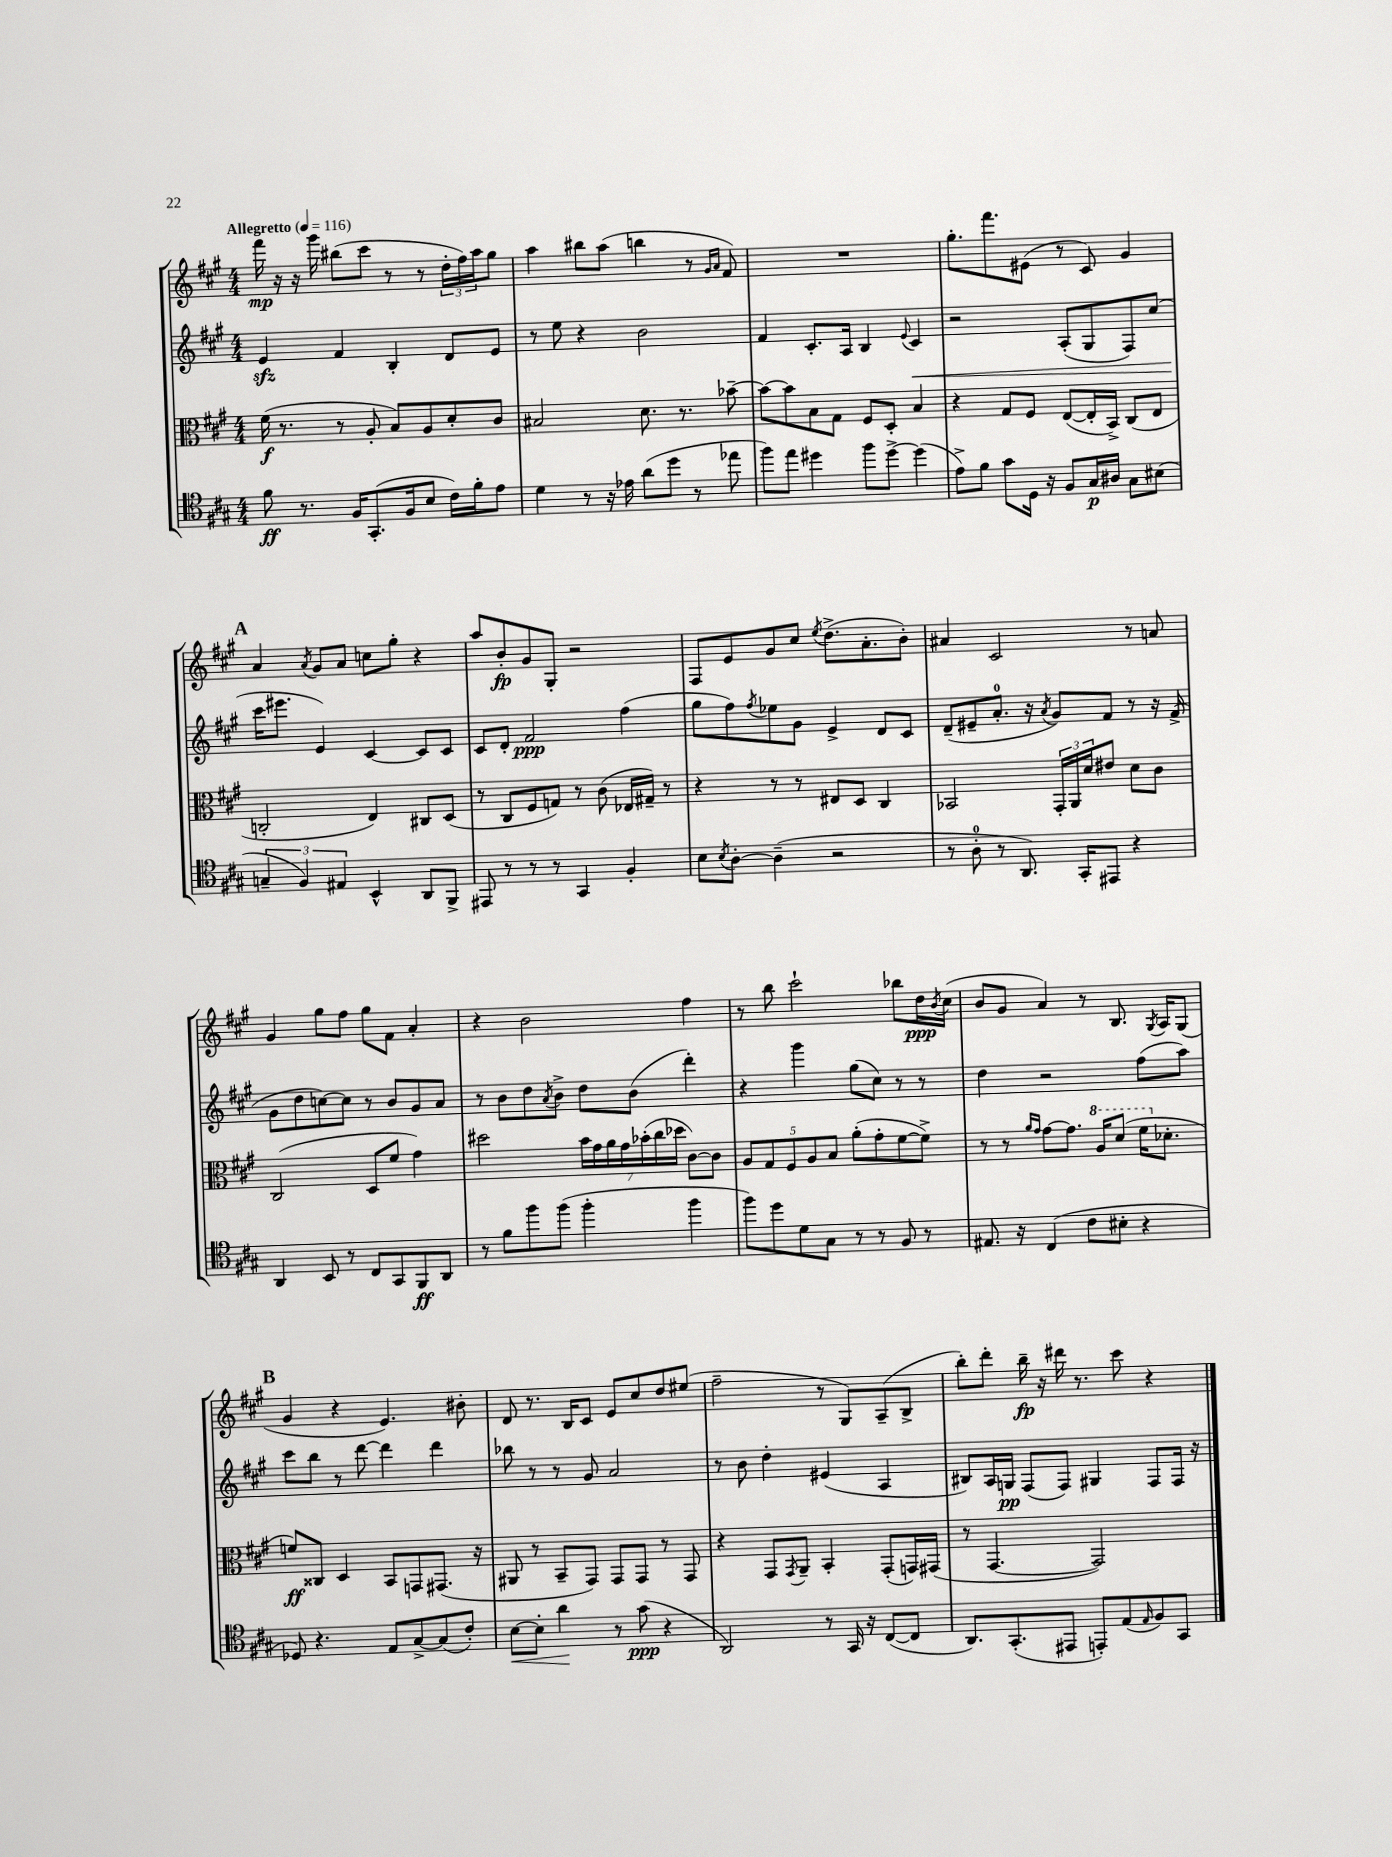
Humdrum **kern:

**kern	**kern	**kern	**kern
*staff4	*staff3	*staff2	*staff1
*clefC4	*clefC3	*clefG2	*clefG2
*k[f#c#g#]	*k[f#c#g#]	*k[f#c#g#]	*k[f#c#g#]
*M4/4	*M4/4	*M4/4	*M4/4
*MM116	*MM116	*MM116	*MM116
8f#\	(16f#\	4e/	16fff#\
.	8.r	.	16r
8.r	.	.	16r
.	.	.	16ggg#\
.	8r	4f#/	(8bb#\L
16F#/LK	.	.	.
(8.GG#'/	8A'/	.	8ccc#\J
.	8B/L)	4B'/	8r
16F#/k	.	.	.
8B/J	8A/	.	8r
16c#\LL)	8d'/	8d/L	24dd'\LL
.	.	.	24ff#\)
16f#'\J	.	.	.
.	.	.	24aa\J
8e\J	8c#/J	8e/J	8gg#\J
=	=	=	=
4d\	2B#/	8r	4aa\
.	.	8ee\	.
8r	.	4r	8bb#\L
16r	.	.	(8aa\J
16e-\	.	.	.
(8a\L	8.d\	2b\	4bb\
8dd\J	.	.	.
.	8.r	.	.
8r	.	.	8r
.	.	.	16qqg#/LL
.	.	.	16qqa/JJ
8ee-\	[8b-~\	.	8f#/)
=	=	=	=
8ff#\L)	8b-\_L	4f#/	1r
8ee\J	8b-\]	.	.
4dd#\	8B\	8.c#'/L	.
.	8G#\J	.	.
.	.	16A/Jk	.
8ff#\L	8F#/L	4B/	.
[8dd#^\J	8D'/J	.	.
.	.	8qqe/	.
(4dd#\]	4B/	4c#/	.
=	=	=	=
8e^\L)	4r	2r	8.gg#'\L
8f#\J	.	.	.
.	.	.	8.fff#\
8g#\L	8G#/L	.	.
16D\Jk	8F#/J	.	(8e#\J
16r	.	.	.
8F#/L	([8E/L	(8A'/L	8r
16G#/L	16E'/]L	8G#/	8c#/)
16A#/JJ	16BB^/JJ)	.	.
8G#\L	(8C#/L	8F#/)	4g#/
(8B#\J	8E/J	(8cc#/J	.
=	=	=	=
6G~/	2C'/	16ccc#\LK	4a/
.	.	8.eee#\J	.
6F#/)	.	.	.
.	.	.	8qa/
.	.	4e/)	8g#/L
6E#/	.	.	.
.	.	.	8a/J
4BB^^/	4E/)	[4c#/	8cc\L
.	.	.	8gg#'\J
8AA/L	8C#/L	8c#/]L	4r
8FF#^/J	(8D/J	8c#/J	.
=	=	=	=
8EE#/	8r	8c#/L	8aa/L
8r	8C#/L	8d'/J	8b'/
8r	8F#/	2f#/	8g#/
8r	8G/J)	.	8G#'/J
4GG#/	8r	.	2r
.	(8c#\	.	.
4F#'/	16E-/LL	(4ff#\	.
.	16G#~/JJ)	.	.
.	8r	.	.
=	=	=	=
8B\L	4r	8gg#\L	8F#/L
8qB/	.	.	.
[8A'\J	.	8ff#\)	8e/
.	.	8qff#/	.
(4A~\]	8r	8ee-\	8g#/
.	8r	8g#\J	8cc#/J
.	.	.	8qee/
2r	8E#/L	4e^/	(8.dd^\L
.	8D/J	.	.
.	.	.	8.a'\
.	4C#/	8d/L	.
.	.	8c#/J	8b'\J)
=	=	=	=
8r	2BB-/	(8d~/L	4a#/
8A'\	.	8e#~/	.
8r	.	8.a'/J	2c#/
8.AA/)	.	.	.
.	.	16r	.
.	.	8qa/	.
.	24GG#'/LL	8g#/L)	.
.	24AA/	.	.
16GG#'/LK	.	.	.
.	24d/J	.	.
8EE#/J	8e#/J	8f#/J	.
4r	8d\L	8r	8r
.	8c#\J	16r	8a/
.	.	(16f#^/	.
=	=	=	=
4AA/	(2C#/	8g#\L	4g#/
.	.	8dd\	.
8BB/	.	[8cc\)	8gg#\L
8r	.	8cc\]J	8ff#\J
8C#/L	8D/L	8r	8gg#\L
8GG#/	8f#/J	8b/L	8f#\J
8FF#/	4g#\)	8g#/	4a'/
8AA/J	.	8a/J	.
=	=	=	=
8r	2dd#\	8r	4r
8f#\L	.	8b\L	.
8ff#\	.	8dd\	2b\
.	.	8qa/	.
(8ff#\J	.	8b^\J	.
4ff#'\	28b\LL	8dd\L	.
.	28g#\	.	.
.	28a\	.	.
.	28g#\	.	.
.	.	(8b\J	.
.	(28b-'\	.	.
.	28cc#\	.	.
.	28dd-\JJ	.	.
4ff#\	[8c#\L)	4ddd'\)	4ff#\
.	8c#\]J	.	.
=	=	=	=
8ff#\L)	10A/L	4r	8r
.	10G#/	.	.
8dd\	.	.	8bb\
.	10F#/	.	.
8d\	.	4ggg#\	2ccc#`\
.	10A/	.	.
8G#\J	.	.	.
.	10B/J	.	.
8r	(8a'\L	(8gg#\L	.
8r	8g#'\	8cc#\J)	.
8F#/	[8f#\	8r	8bb-\L
8r	8f#^\]J)	8r	16dd\L
.	.	.	8qb/
.	.	.	(16cc#\JJ
=	=	=	=
8.E#/	8r	4dd\	8b/L
.	8r	.	8g#/J
16r	.	.	.
.	16qqa/LL	.	.
.	16qqg#/JJ	.	.
(4C#/	[8g#\L	2r	4a/)
.	8.g#\]J	.	.
8c#\L	.	.	8r
.	16a/LK	.	.
8B#'\J	(8dd/J	.	8.B/
4r	16ff#\LK	(8ff#\L	.
.	.	.	8qG#/
.	8.d-'\J	.	16A/LK
.	.	8aa\J)	(8G#/J
=	=	=	=
8D-/)	8f/L)	8ccc#\L	4g#/
4.r	8C##/J	8bb\J	.
.	4D/	8r	4r
.	.	[8ddd\	.
8E/L	8BB/L	4ddd\]	4.e/)
[8G#^/	8GG/	.	.
(8G#/]	(8.GG#/J	4ddd\	.
8c#'/J)	.	.	8b#'\
.	16r	.	.
=	=	=	=
[8B\L	8AA#/	8bb-\	8d/
8B'\]J	8r	8r	8.r
4a\	8BB~/L	8r	.
.	.	.	16B/LK
.	8GG#/J)	8g#/	8c#/J
8r	8GG#/L	2a/	8e/L
(8g#\	8GG#/J	.	8cc#/
4r	8r	.	8dd/
.	8GG#/	.	(8ee#/J
=	=	=	=
2AA/)	4r	8r	2ff#~\
.	.	8b\	.
.	8GG#/L	4dd'\	.
.	8qGG#/	.	.
.	8AA~/J	.	.
8r	4BB'/	(4e#/	8r
16GG#/	.	.	8G#/L)
16r	.	.	.
([8C#/L	(8GG#'/L	4A/	(8A~/
8C#/]J	16GG/L)	.	8B^/J
.	(16GG#/JJ	.	.
=	=	=	=
8.AA/L)	8r	8B#/L)	8bb'\L)
.	[4.GG#/	16A/L	8ddd'\J
(8.GG#'/	.	16G/JJ	.
.	.	(8F#/L	16bb~\
.	.	.	16r
8EE#/J	.	8F#/J)	16ddd#\
.	.	.	8.r
8EE'/L)	2GG#/])	4G#/	.
(8E/	.	.	8ccc#\
16qqE/	.	.	.
8F#/)	.	8F#/L	4r
8GG#/J	.	16F#/Jk	.
.	.	16r	.
==	==	==	==
*-	*-	*-	*-
